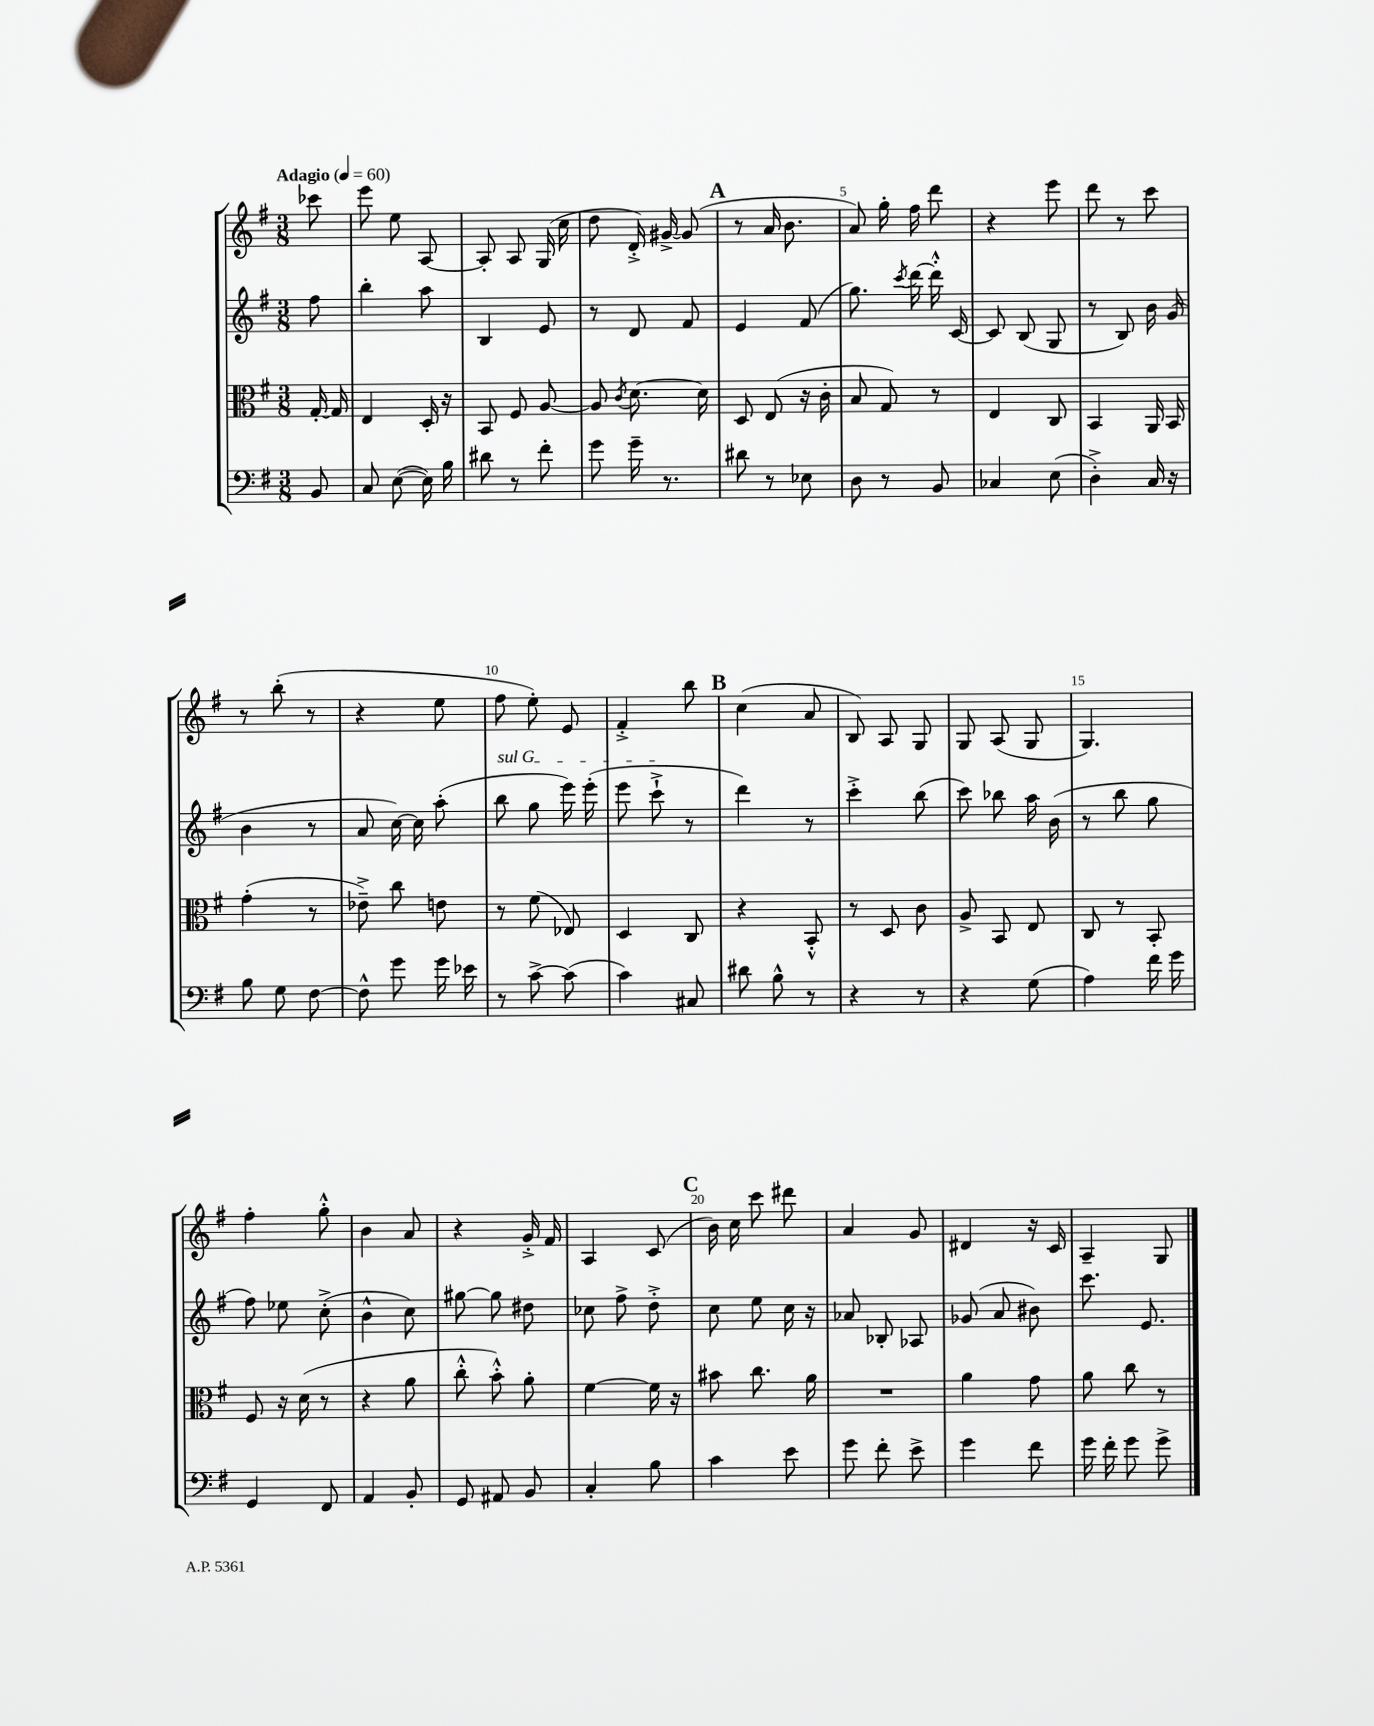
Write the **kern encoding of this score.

**kern	**kern	**kern	**kern
*part4	*part3	*part2	*part1
*staff4	*staff3	*staff2	*staff1
*clefF4	*clefC3	*clefG2	*clefG2
*k[f#]	*k[f#]	*k[f#]	*k[f#]
*M3/8	*M3/8	*M3/8	*M3/8
*MM60	*MM60	*MM60	*MM60
=	=	=	=
!	!	!	!LO:TX:a:B:t=Adagio
8BB/	[16G'/	8ff#\	8ccc-X\
.	16G/]	.	.
=1	=1	=1	=1
8C/	4E/	4bb'\	8eee\
([8E\	.	.	8ee\
16E\])	16D'/	8aa\	[8A/
16B\	16r	.	.
=2	=2	=2	=2
8d#X\	8BB/	4B/	8A'/]
8r	8F#/	.	8A/
8f#'\	[8A/	8e/	(16G/
.	.	.	16cc\
=3	=3	=3	=3
8g\	8A/]	8r	8dd\
.	8qc/	.	.
16g~\	[8.d\	8d/	16d'^/)
8.r	.	.	[16g#X^/
.	.	8f#/	(8g#/]
.	16d\]	.	.
!!LO:REH:place=s1:t=A
=4	=4	=4	=4
8d#X\	8D/	4e/	8r
8r	(8E/	.	16a/
.	.	.	8.b\
8E-X\	16r	(8f#/	.
.	16c'\	.	.
=5	=5	=5	=5
8D\	8B/	8.gg\)	8a/)
8r	8G/)	.	16gg'\
.	.	8qccc/	.
.	.	[16ddd\	16ff#\
8BB/	8r	16ddd'^^\]	8ddd\
.	.	[16c/	.
=6	=6	=6	=6
4C-X/	4E/	8c/]	4r
.	.	(8B/	.
(8E\	8C/	8G/	8eee\
=7	=7	=7	=7
4D'^\)	4BB/	8r	8ddd\
.	.	8B/)	8r
16C/	16AA/	16b\	8ccc\
16r	16BB/	(16g/	.
!!LO:LB:g=z
=8	=8	=8	=8
8B\	(4g'\	4b\	8r
8G\	.	.	(8bb'\
[8F#\	8r	8r	8r
=9	=9	=9	=9
8F#^^\]	8e-X~^\)	8a/	4r
8g\	8cc\	[16cc\)	.
.	.	16cc\]	.
16g\	8en\	(8aa'\	8ee\
16e-X\	.	.	.
=10	=10	=10	=10
!	!	!LO:TX:a:i:t=sul G	!
8r	8r	8bb\	8ff#\
[8c^\	(8f#\	8gg\	8ee'\)
(8c\]	8E-X/)	16eee\)	8e/
.	.	(16eee'\	.
=11	=11	=11	=11
4c\)	4D/	8eee\	4f#'^/
.	.	8ccc`^\	.
8C#X/	8C/	8r	8bb\
!!LO:REH:place=s1:t=B
=12	=12	=12	=12
8d#X\	4r	4ddd\)	(4cc\
8B^^\	.	.	.
8r	8BB'^^/	8r	8a/
=13	=13	=13	=13
4r	8r	4ccc'^\	8B/)
.	8D/	.	8A/
8r	8c\	(8bb\	8G/
=14	=14	=14	=14
4r	8A^/	8ccc\)	8G/
.	8BB/	8bb-X\	(8A/
(8G\	8E/	16aa\	8G/
.	.	(16b\	.
=15	=15	=15	=15
4A\)	8C/	8r	4.G/)
.	8r	8bb\	.
16f#\	8BB'/	8gg\	.
16g\	.	.	.
!!LO:LB:g=z
=16	=16	=16	=16
4GG/	8F#/	8ff#\)	4ff#'\
.	16r	8ee-X\	.
.	(16d\	.	.
8FF#/	8r	(8cc'^\	8gg'^^\
=17	=17	=17	=17
4AA/	4r	4b^^\	4b\
8BB'/	8a\	8cc\)	8a/
=18	=18	=18	=18
8GG/	8cc'^^\	[8gg#X\	4r
8AA#X/	8b'^^\)	8gg#\]	.
8BB/	8a'\	8dd#X\	16g'^/
.	.	.	16f#/
=19	=19	=19	=19
4C'/	[4f#\	8cc-X\	4A/
.	.	8ff#^\	.
8B\	16f#\]	8dd'^\	(8c/
.	16r	.	.
!!LO:REH:place=s1:t=C
=20	=20	=20	=20
4c\	8b#X\	8cc\	16b\)
.	.	.	16cc\
.	8.cc\	8ee\	8ccc\
8e\	.	16cc\	8ddd#X\
.	16a\	16r	.
=21	=21	=21	=21
8g\	4.r	8a-X/	4a/
8f#'\	.	8B-X'/	.
8e^\	.	8A-X/	8g/
=22	=22	=22	=22
4g\	4a\	(8g-X/	4d#X/
.	.	8a/	.
8f#\	8g\	8b#X\)	16r
.	.	.	16c/
=23	=23	=23	=23
16g\	8a\	8.ccc\	4A~/
16f#'\	.	.	.
8g\	8cc\	.	.
.	.	8.e/	.
8g^\	8r	.	8G/
==	==	==	==
*-	*-	*-	*-
